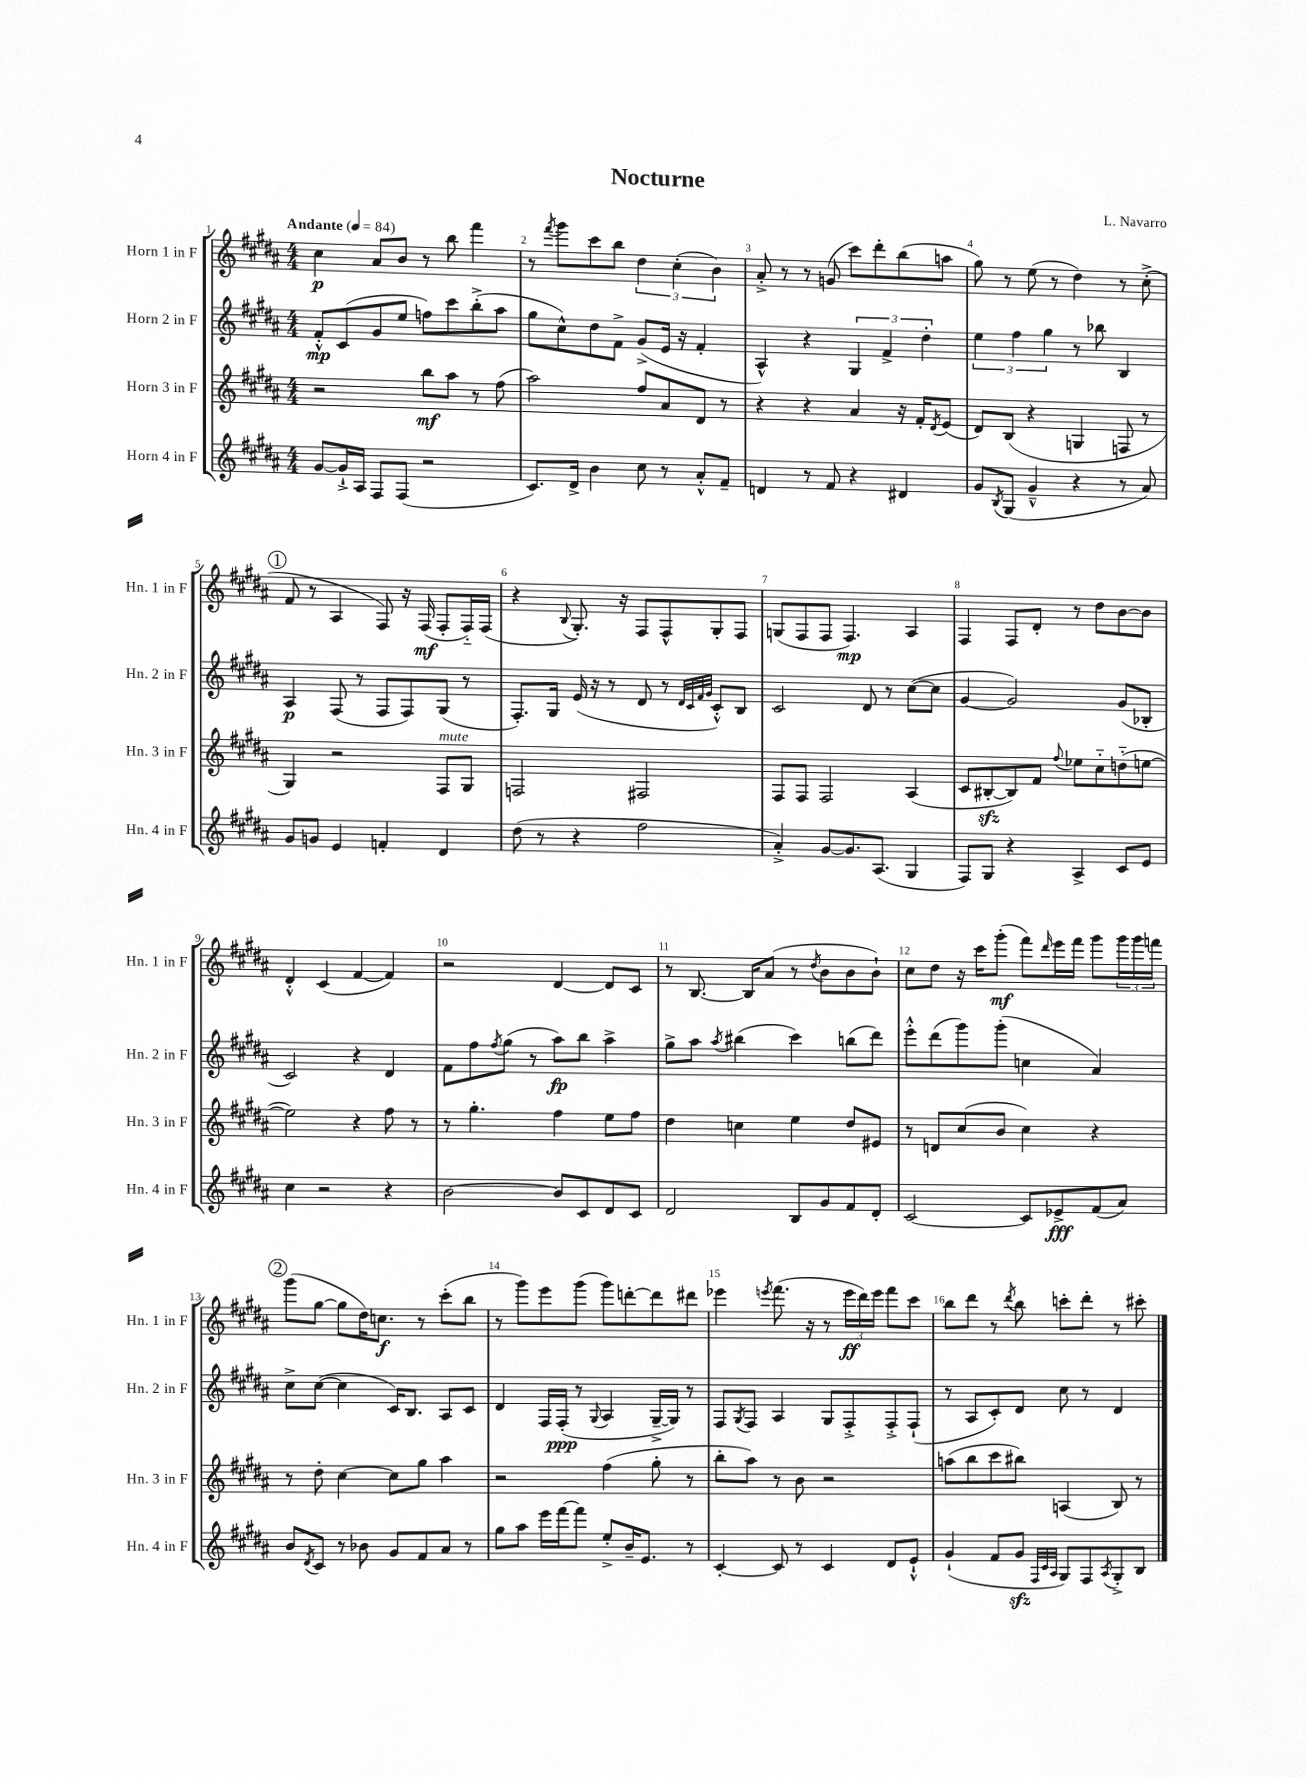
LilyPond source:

\header { title = "Nocturne" composer = "L. Navarro" }
<<
\new StaffGroup <<
\new Staff = "s0" \with { instrumentName = "Horn 1 in F" shortInstrumentName = "Hn. 1 in F" } {
    \clef treble \key b \major \numericTimeSignature \time 4/4 \tempo "Andante" 4 = 84
    cis''4\p ais'8 b'8 r8 b''8 fis'''4 |
    r8 \acciaccatura { fis'''8 } gis'''8 cis'''8 b''8 \tuplet 3/2 { dis''4 cis''4-.( b'4) } |
    ais'8-.-> r8 r8 g'8( cis'''8) dis'''8-. b''8( a''8 |
    gis''8) r8 e''8( r8 dis''4) r8 cis''8-.->( |
    \mark \markup { \circle "1" } fis'8 r8 ais4 fis8) r16 fis16\mf( fis8-. fis16-_) fis16( |
    r4 \appoggiatura { b8 } gis8.-.) r16 fis8 fis8-^ gis8-. fis8 |
    g8( fis8 fis8 fis4.\mp) ais4 |
    fis4 fis8 dis'8-. r8 dis''8 b'8~ b'8 |
    dis'4-.-^ cis'4( fis'4~ fis'4) |
    r2 dis'4~ dis'8 cis'8 |
    r8 b8.~ b16 ais'8( r8 \acciaccatura { dis''8 } b'8 b'8 b'8-!) |
    cis''8 dis''8 r16 cis'''16 gis'''8-.\mf( fis'''8) \grace { dis'''16 } e'''16 fis'''16 gis'''8 \tuplet 3/2 { gis'''16 gis'''16 f'''16 } |
    \mark \markup { \circle "2" } gis'''8( gis''8~ gis''8 dis''16) c''8.\f r8 cis'''8-.( b''8 |
    r8 gis'''8) e'''8 gis'''8( gis'''8) d'''8~-. d'''8 dis'''8 |
    ees'''4 \acciaccatura { e'''8 } fis'''8.( r16 r8 \tuplet 3/2 { e'''16\ff dis'''16) e'''16 } fis'''8 cis'''8 |
    b''8 dis'''8 r8 \acciaccatura { dis'''8 } b''8 c'''8-. dis'''8-. r8 cis'''8-. \bar "|." |
}
\new Staff = "s1" \with { instrumentName = "Horn 2 in F" shortInstrumentName = "Hn. 2 in F" } {
    \clef treble \key b \major \numericTimeSignature \time 4/4
    fis'8-.-^\mp cis'8( gis'8 e''8 f''8) cis'''8 b''8-.->( ais''8 |
    gis''8 cis''8-^) dis''8 fis'8-> gis'8->( e'16 r16 fis'4-. |
    ais4-^) r4 \tuplet 3/2 { gis4 fis'4-> dis''4-. } |
    \tuplet 3/2 { e''4 fis''4 gis''4 } r8 bes''8 b4 |
    \mark \markup { \circle "1" } ais4\p fis8( r8 fis8 fis8) gis8( r8 |
    fis8.-.) gis16 e'16( r16 r8 dis'8 r8 \grace { dis'32 cis'32 fis'32 gis'32 } cis'8-.-^) b8 |
    cis'2 dis'8 r8 cis''8~( cis''8 |
    gis'4~ gis'2) gis'8( bes8-. |
    cis'2) r4 dis'4 |
    fis'8 fis''8 \acciaccatura { fis''8 } gis''8( r8 ais''8\fp) b''8 ais''4-> |
    gis''8-> ais''8 \acciaccatura { ais''8 } bis''4( cis'''4) b''8( dis'''8) |
    e'''8-.-^ dis'''8( gis'''8) gis'''8-.( c''4 ais'4) |
    \mark \markup { \circle "2" } cis''8-> cis''8~( cis''4 cis'16) b8. ais8 cis'8 |
    dis'4 fis16 fis16-.\ppp( r8 \appoggiatura { gis8 } ais4 gis16~---> gis16) r8 |
    fis8 \acciaccatura { gis8 } fis8 ais4 gis8 fis8-.-> fis8-.-> fis8-!( |
    r8 ais8 cis'8-.) dis'8 cis''8 r8 dis'4 \bar "|." |
}
\new Staff = "s2" \with { instrumentName = "Horn 3 in F" shortInstrumentName = "Hn. 3 in F" } {
    \clef treble \key b \major \numericTimeSignature \time 4/4
    r2 b''8\mf ais''8 r8 fis''8( |
    ais''2) fis''8 ais'8 dis'8 r8 |
    r4 r4 ais'4 r16 fis'16-. \acciaccatura { dis'8 } e'8( |
    dis'8) b8( r4 g4 f8 r8 |
    \mark \markup { \circle "1" } gis4) r2 fis8^\markup { \italic "mute" } gis8 |
    f2 fis2 |
    fis8 fis8 fis2 ais4( |
    cis'8 bis8~-.\sfz bis8) fis'8 \appoggiatura { fis''8 } ees''8 cis''8-_ d''8-_( e''8~ |
    e''2) r4 fis''8 r8 |
    r8 gis''4.-. fis''4 e''8 fis''8 |
    dis''4 c''4 e''4 dis''8 eis'8 |
    r8 d'8 cis''8( b'8 cis''4) r4 |
    \mark \markup { \circle "2" } r8 dis''8-. cis''4~ cis''8 gis''8 ais''4 |
    r2 fis''4( gis''8-. r8 |
    b''8-. ais''8) r8 b'8 r2 |
    a''8( b''8 cis'''8 bis''8) a4( b8) r8 \bar "|." |
}
\new Staff = "s3" \with { instrumentName = "Horn 4 in F" shortInstrumentName = "Hn. 4 in F" } {
    \clef treble \key b \major \numericTimeSignature \time 4/4
    gis'8~ gis'16-!-> ais16 fis8 fis8( r2 |
    cis'8.) dis'16-> b'4 cis''8 r8 ais'8-.-^ fis'8-- |
    d'4 r8 fis'8 r4 dis'4 |
    gis'8 \acciaccatura { b8 } gis8( gis'4---^ r4 r8 ais'8) |
    \mark \markup { \circle "1" } gis'8 g'8 e'4 f'4-. dis'4 |
    dis''8( r8 r4 fis''2 |
    ais'4-.->) gis'8~ gis'8. ais8.( gis4 |
    fis8) gis8 r4 ais4-> cis'8 e'8 |
    cis''4 r2 r4 |
    b'2~ b'8 cis'8 dis'8 cis'8 |
    dis'2 b8 gis'8 fis'8 dis'8-. |
    cis'2~ cis'8 ees'8->\fff fis'8( ais'8) |
    \mark \markup { \circle "2" } b'8 \acciaccatura { dis'8 } cis'8 r8 bes'8 gis'8 fis'8 ais'8 r8 |
    gis''8 ais''8 e'''16 fis'''16~ fis'''8 e''8-.-> b'16-- e'8. r8 |
    cis'4~-. cis'8 r8 cis'4 dis'8 e'8-!-^ |
    gis'4-!( fis'8 gis'8\sfz \grace { fis32 cis'32 ais32 } gis8) fis8 \acciaccatura { ais8 } gis8-.-> b8 \bar "|." |
}
>>
>>
\layout { \context { \Score \override BarNumber.break-visibility = ##(#f #t #t) barNumberVisibility = #all-bar-numbers-visible } }
